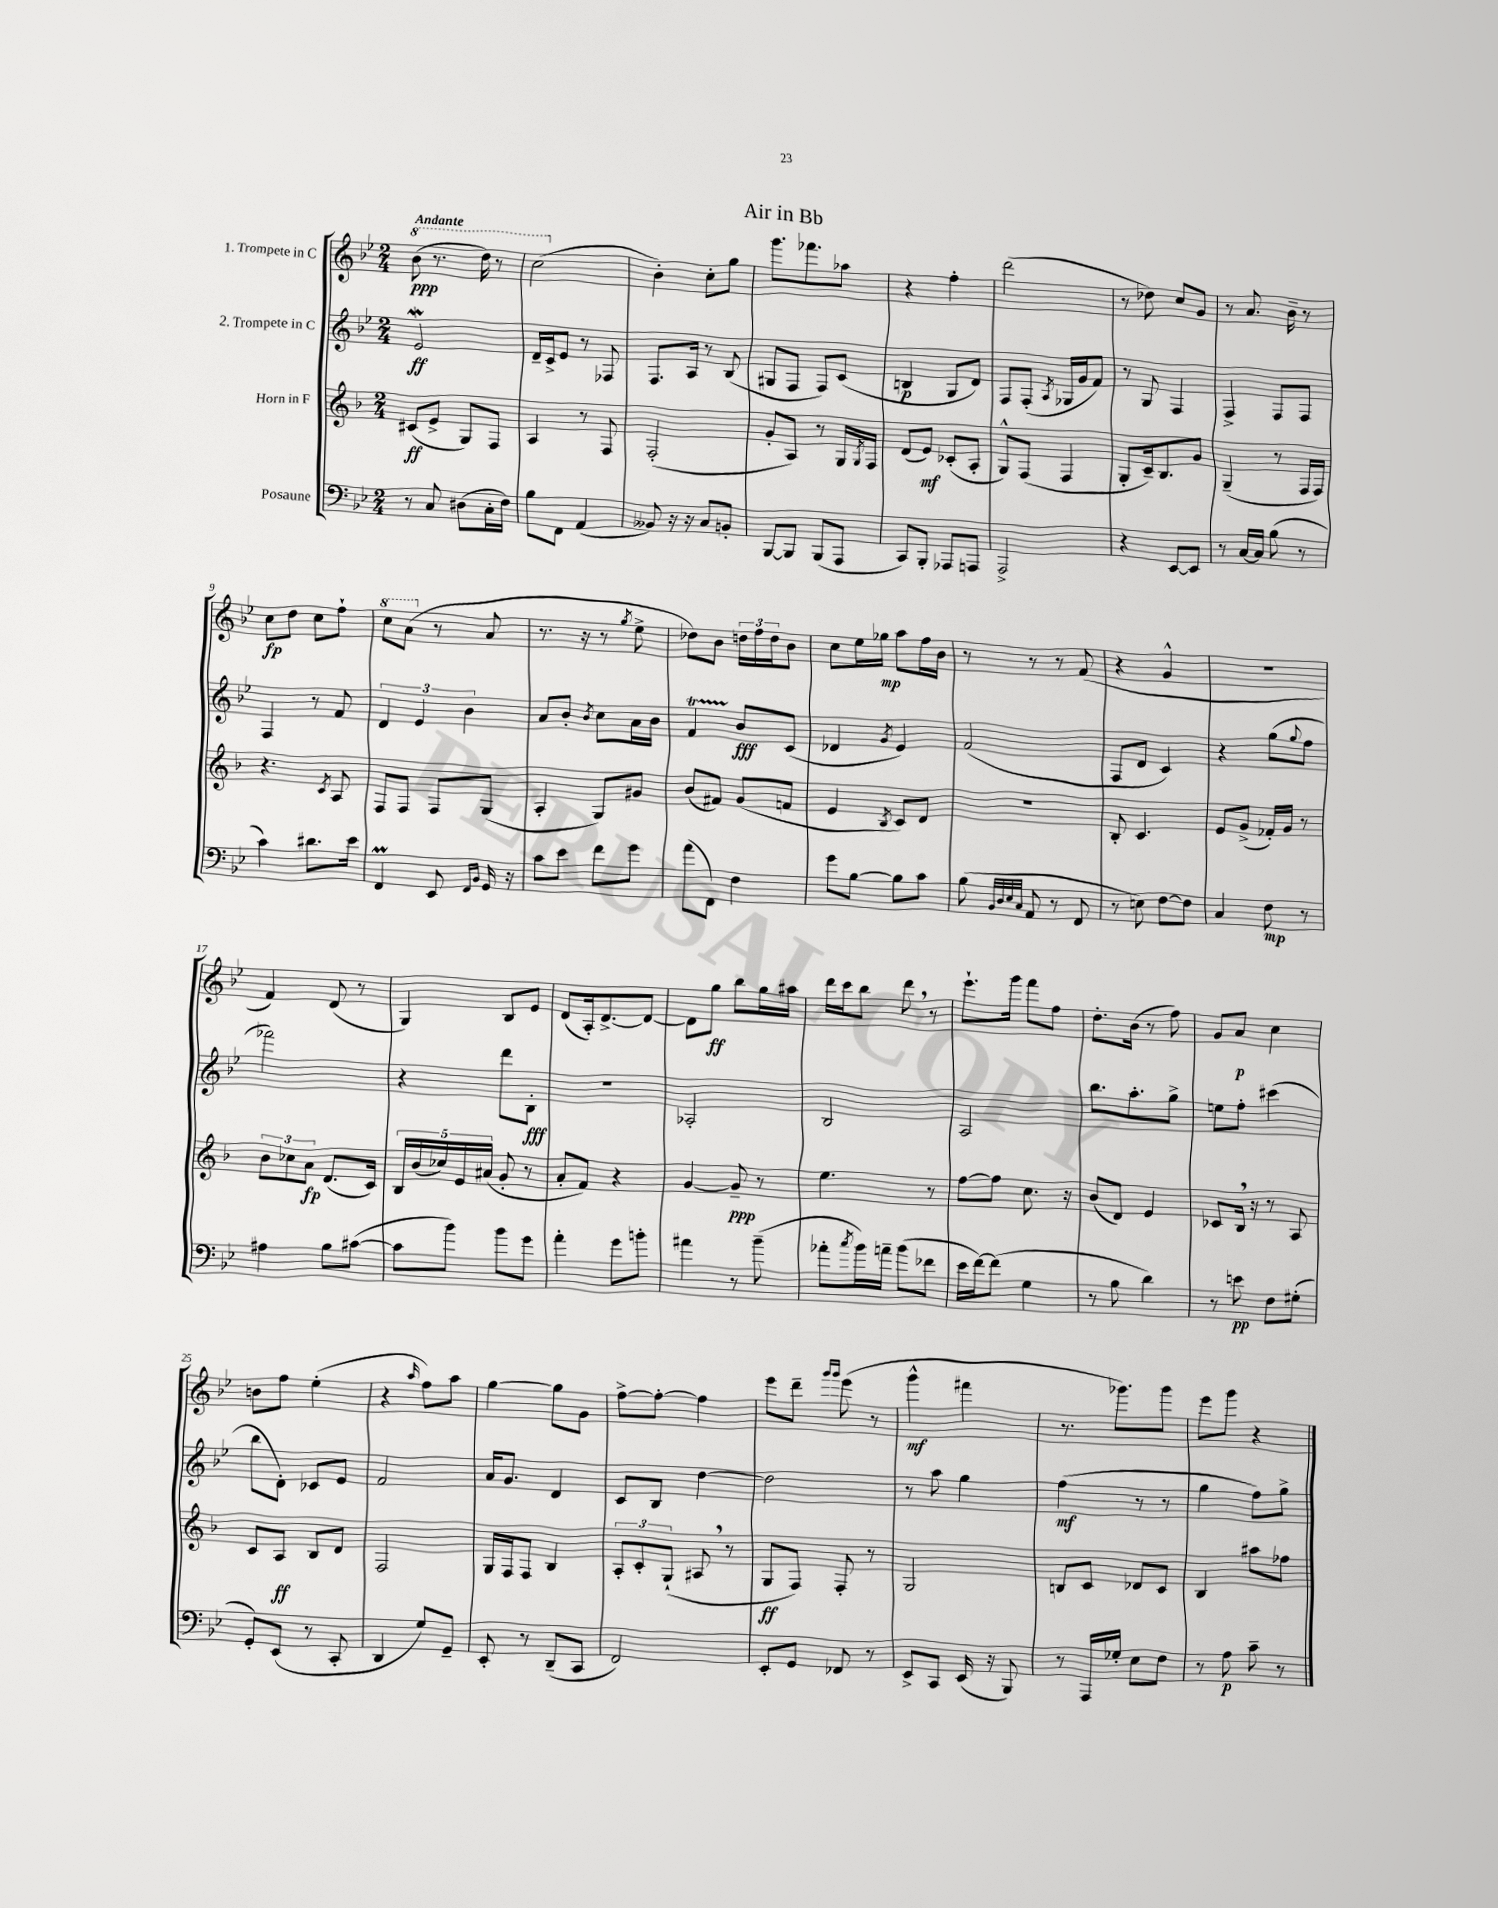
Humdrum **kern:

**kern	**kern	**kern	**kern
*staff4	*staff3	*staff2	*staff1
*clefF4	*clefG2	*clefG2	*clefG2
*k[b-e-]	*k[b-]	*k[b-e-]	*k[b-e-]
*M2/4	*M2/4	*M2/4	*M2/4
8r	(8c#	2e-	(8bb-
8C	8e^	.	8.r
(8D#	8G)	.	.
.	.	.	16ddd)
16C'	8F	.	8r
16F)	.	.	.
=	=	=	=
8B-	4A	16d~	(2ccc
.	.	16c^	.
8FF	.	8e-	.
(4AA	8r	8r	.
.	8F	8F-	.
=	=	=	=
8BB--)	(2F'	8.F	4b-')
16r	.	.	.
16r	.	16A	.
8C	.	8r	8cc'
8BB'	.	(8B-	8gg
=	=	=	=
[8BBB-	8g'	8G#	8.ggg
8BBB-]	8A)	8F	.
.	.	.	8.fff-
(8BBB-	8r	8F)	.
8AAA	16G	(8c	8aa-
.	8qG	.	.
.	16F	.	.
=	=	=	=
8CC)	(8d	4B	4r
8BBB-'	8e)	.	.
8AAA-	(8c-'	8G	4ff'
8AAA	8A'	8d)	.
=	=	=	=
2AAA^	8G^^)	8F	(2ddd
.	(8F	(8F'	.
.	.	8qA	.
.	4F	16G-	.
.	.	16g	.
.	.	8f)	.
=	=	=	=
4r	8G'	8r	8r
.	16c~)	8G	8dd-)
.	8.B-	.	.
[8EE-	.	4F	8cc
8EE-]	8g	.	8g
=	=	=	=
8r	(4G~	4F^	8r
[16C	.	.	8.a
16C]	.	.	.
(8B-	8r	8F	.
.	.	.	16b-~
8r	16F	8F	8r
.	16F)	.	.
=	=	=	=
4c)	4.r	4F	8cc
.	.	.	8dd
8.d#	.	8r	8cc
.	8qc	.	.
.	8A	8f	8ff`
16e-	.	.	.
=	=	=	=
4FF	8F	6d	8ccc
.	8F	.	(8aa
.	.	6e-	.
8EE-	8F	.	8r
.	.	6b-	.
16qqFF	.	.	.
16qqBB-	.	.	.
16GG	(8G	.	8a
16r	.	.	.
=	=	=	=
8c	4A'	8a	8.r
8e-	.	8b-'	.
.	.	.	16r
.	.	8qb-	.
8f	8G)	8cc	8r
.	.	.	8qgg
8g	8g#	16a	8ee-^
.	.	16b-	.
=	=	=	=
(8a	(8b-	4f	8dd-)
8FF)	8f#)	.	8b-
4F	(8g	8b-	24dd
.	.	.	24ff
.	.	.	24dd
.	8f	(8c	8b-
=	=	=	=
8g	4e	4d-	8cc
[8B-	.	.	16ee-
.	.	.	16gg-
.	8qB-	8qg	.
8B-]	8c)	4e-)	8aa
8c	8d	.	16ff
.	.	.	16b-
=	=	=	=
(8B-	2r	(2f	8r
32qqBB-	.	.	.
32qqD	.	.	.
32qqE-	.	.	.
32qqC	.	.	.
8AA	.	.	8r
8r	.	.	8r
8FF	.	.	(8f
=	=	=	=
8r	8B-'	8F	4r
8E)	4.c	8d	.
[8F	.	4c)	4g^^
8F]	.	.	.
=	=	=	=
4C	8e	4r	2r
.	(8g^	.	.
8F	16f-')	(8gg	.
.	16g	.	.
.	.	8qqgg	.
8r	8r	8ff	.
=	=	=	=
4A#	12b-	2fff-)	4f)
.	12cc-	.	.
.	12a	.	.
8B-	(8.d	.	(8d
([8c#	.	.	8r
.	16c)	.	.
=	=	=	=
8c#]	20B-	4r	4G)
.	(20b-	.	.
.	20cc-)	.	.
8b-)	.	.	.
.	20e	.	.
.	(20a#	.	.
8b-	8g'	8ddd	8B-
8g	8r	8B-'	8e-
=	=	=	=
4a'	8a'	2r	(8d
.	8f)	.	16A')
.	.	.	[8.d^
8g	4r	.	.
8b'	.	.	8d_
=	=	=	=
4a#	[4g	2A-'	8d]
.	.	.	8gg
8r	8g~]	.	8bb-
(8b-~	8r	.	16gg
.	.	.	16aa#
=	=	=	=
8a-'	4.ee	2B-	16ddd
.	.	.	16ccc
8qcc	.	.	.
16b-)	.	.	8bb-
16a~	.	.	.
(8b-	.	.	8ddd
8f-	8r	.	8r
=	=	=	=
16e-	[8ff	2A	8.eee-`
[16f)	.	.	.
(8f]	8ff]	.	.
.	.	.	16ggg
4G	8.cc	.	8fff
.	.	.	8ff
.	16r	.	.
=	=	=	=
8r	(8b-	8.bb-	8.dd'
8B-	8d)	.	.
.	.	8.aa'	(16b-
4d)	4e	.	8r
.	.	8gg^	8ff)
=	=	=	=
8r	8c-	8ee	8g
8e	16B-	8ff'	8a
.	16r	.	.
8F	8r	(4ccc#	4cc
(8G#'	8A	.	.
=	=	=	=
8GG')	8c	8bb-	8b
(8EE-	8A	8d')	8ff
8r	8B-	8c-	(4ee-'
8CC'	8d	8e-	.
=	=	=	=
4DD	2F	2f	4r
.	.	.	16qqaa
8G)	.	.	8ff)
8GG~	.	.	8aa
=	=	=	=
8EE-'	16G	16a	[4gg
.	16F	8.g	.
8r	8F	.	.
(8DD~	4B-	4d	8gg]
8CC	.	.	8g
=	=	=	=
2FF)	12A'	8c	[8ff^
.	12c'	.	.
.	.	8B-	8ff'_
.	(12G`	.	.
.	8A#	[4dd	4ff]
.	8r	.	.
=	=	=	=
8EE-'	8G	2dd]	8eee-
8GG	8F)	.	8ddd~
.	.	.	16qqggg
.	.	.	16qqggg
8FF-	8F'	.	(8eee-
8r	8r	.	8r
=	=	=	=
8EE-^	2G	8r	4ggg^^
8CC	.	8aa	.
(16EE-	.	4gg	4fff#
16r	.	.	.
8BBB-)	.	.	.
=	=	=	=
8r	8B	(4ff	8.r
16AAA	8c	.	.
16G-'	.	.	8.ggg-)
8E-	8d-	8r	.
8F	8c	8r	8ggg-
=	=	=	=
8r	4B-	4gg	8eee-
8A	.	.	8ggg
8c~	8aa#	8ff)	4r
8r	8ff-	8gg^	.
==	==	==	==
*-	*-	*-	*-
